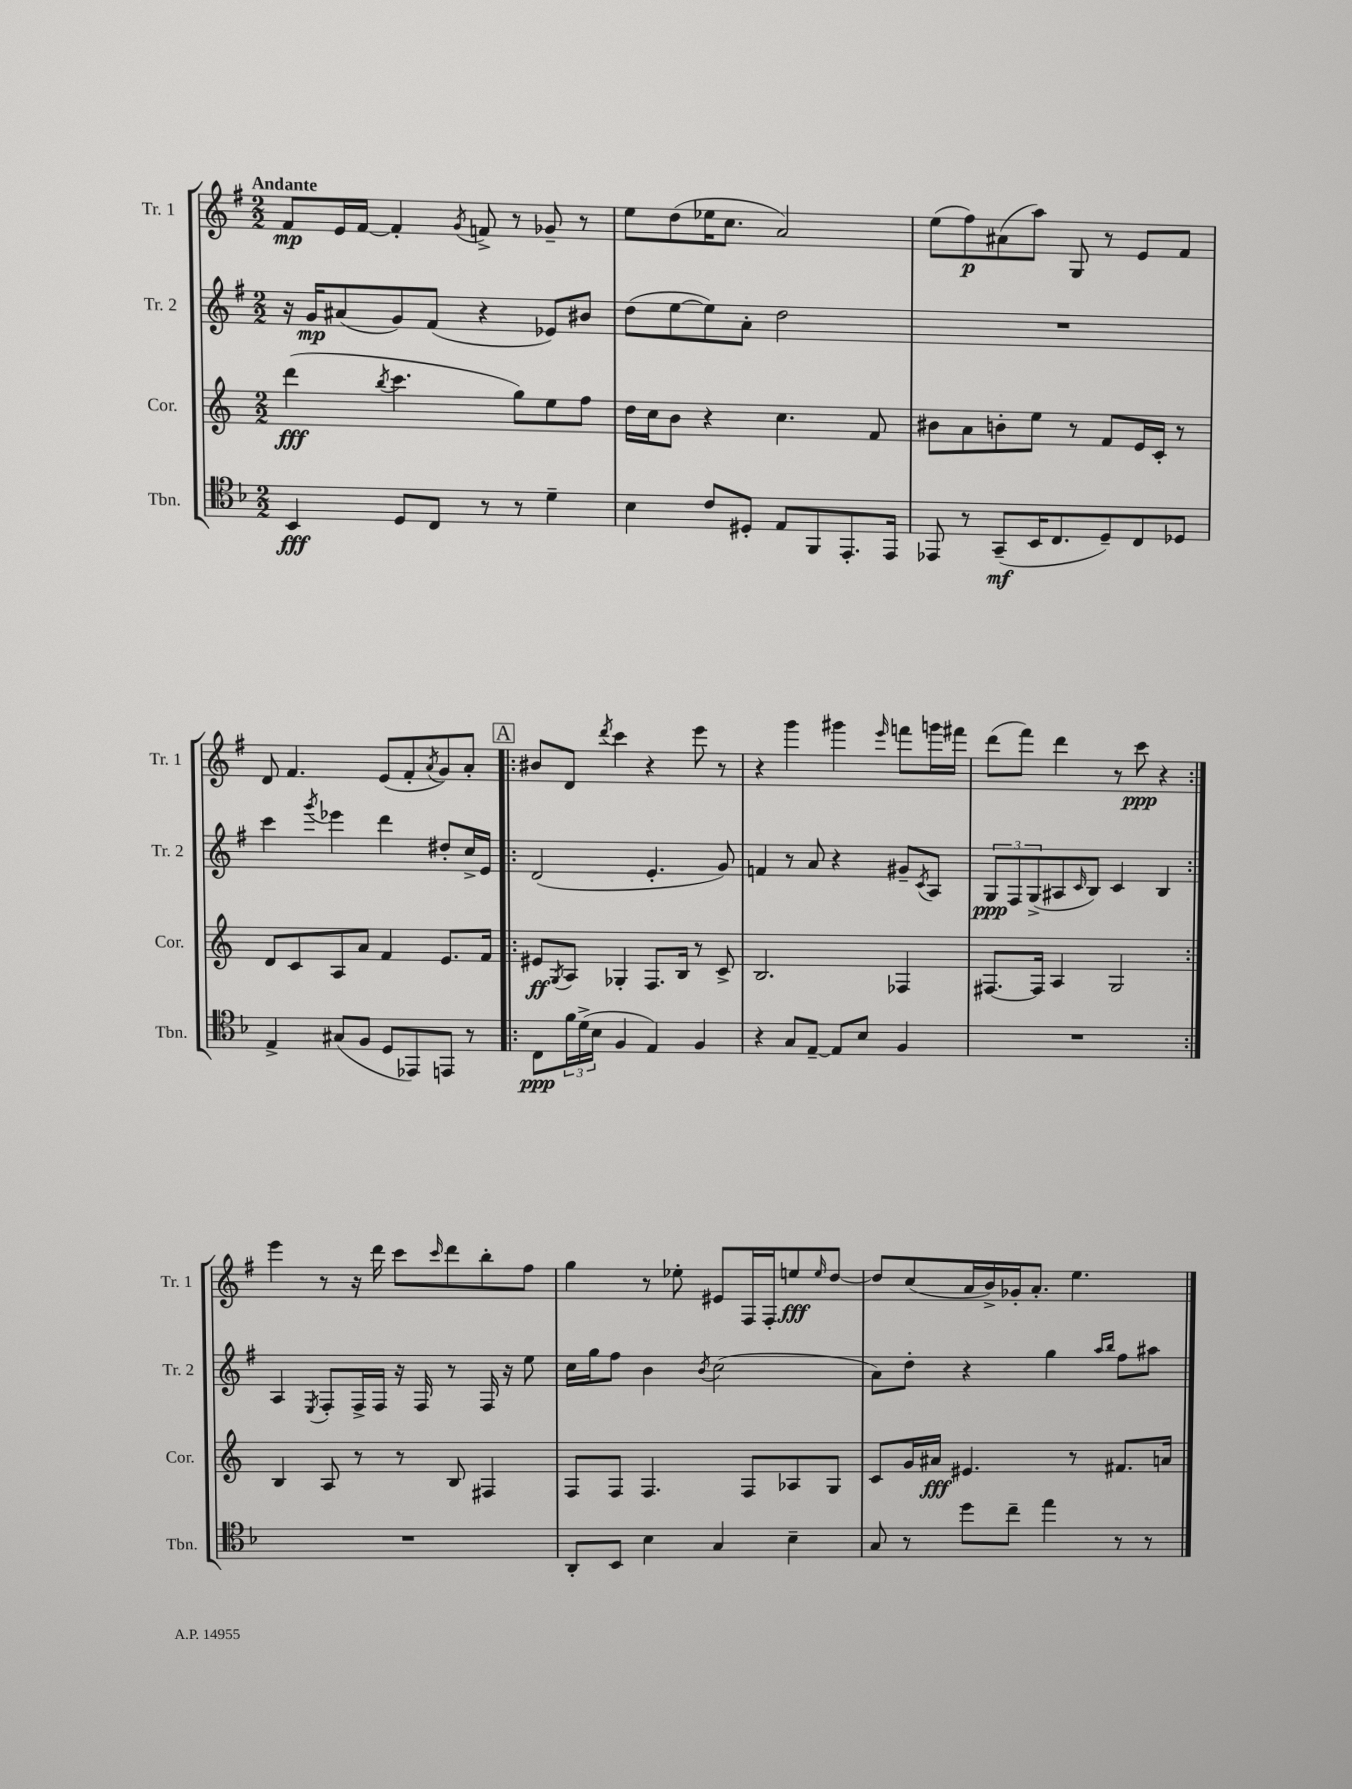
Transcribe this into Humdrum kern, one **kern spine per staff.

**kern	**dynam	**kern	**dynam	**kern	**dynam	**kern	**dynam
*part4	*part4	*part3	*part3	*part2	*part2	*part1	*part1
*staff4	*staff4	*staff3	*staff3	*staff2	*staff2	*staff1	*staff1
*I"Tbn.	*	*I"Cor.	*	*I"Tr. 2	*	*I"Tr. 1	*
*I'Tbn.	*	*I'Cor.	*	*I'Tr. 2	*	*I'Tr. 1	*
*clefC4	*	*clefG2	*	*clefG2	*	*clefG2	*
*k[b-]	*	*k[]	*	*k[f#]	*	*k[f#]	*
*M2/2	*	*M2/2	*	*M2/2	*	*M2/2	*
=1	=1	=1	=1	=1	=1	=1	=1
!	!	!	!	!	!	!LO:TX:a:B:t=Andante	!
4BB-/	fff	(4ddd\	fff	16r	.	8f#/L	mp
.	.	.	.	16g/KL	mp	.	.
.	.	.	.	(8a#X/	.	16e/L	.
.	.	.	.	.	.	[16f#/JJ	.
.	.	8qbb/	.	.	.	.	.
8D/L	.	4.ccc\	.	8g/)	.	4f#'/]	.
8C/J	.	.	.	(8f#/J	.	.	.
.	.	.	.	.	.	8qg/	.
8r	.	.	.	4r	.	8fn^/	.
8r	.	8gg\L)	.	.	.	8r	.
4d~\	.	8ee\	.	8e-X/L)	.	8g-X~/	.
.	.	8ff\J	.	8b#X/J	.	8r	.
=2	=2	=2	=2	=2	=2	=2	=2
4B-\	.	16dd\LL	.	(8dd\L	.	8ee\L	.
.	.	16cc\J	.	.	.	.	.
.	.	8b\J	.	[8ee\	.	(8dd\	.
8c/L	.	4r	.	8ee\])	.	16ee-X\K	.
.	.	.	.	.	.	8.cc\J	.
8D#X'/J	.	.	.	8a'\J	.	.	.
8E/L	.	4.cc\	.	2dd\	.	2a/)	.
8FF/	.	.	.	.	.	.	.
8.EE'/	.	.	.	.	.	.	.
.	.	8f/	.	.	.	.	.
16EE/Jk	.	.	.	.	.	.	.
=3	=3	=3	=3	=3	=3	=3	=3
8EE-X/	.	8b#X\L	.	1r	.	(8ee\L	.
8r	.	8a\	.	.	.	8ff#\)	p
(8GG~/L	mf	8bn'\	.	.	.	(8a#X\	.
16BB-/K	.	8ee\J	.	.	.	8aa\J)	.
8.C/	.	.	.	.	.	.	.
.	.	8r	.	.	.	8G/	.
8D~/)	.	8f/L	.	.	.	8r	.
8C/	.	16e/L	.	.	.	8e/L	.
.	.	16c'/JJ	.	.	.	.	.
8D-X/J	.	8r	.	.	.	8f#/J	.
!!LO:LB:g=z
=4	=4	=4	=4	=4	=4	=4	=4
4E^/	.	8d/L	.	4ccc\	.	8d/	.
.	.	8c/	.	.	.	4.f#/	.
.	.	.	.	8qggg/	.	.	.
(8G#X/L	.	8A/	.	4eee-X\	.	.	.
8F/J	.	8a/J	.	.	.	.	.
8D/L	.	4f/	.	4ddd\	.	(8e/L	.
8EE-X/)	.	.	.	.	.	8f#'/	.
.	.	.	.	.	.	8qa/	.
8EEn/J	.	8.e/L	.	8dd#X'/L	.	8g/)	.
8r	.	.	.	16cc^/L	.	8a'/J	.
.	.	16f/Jk	.	16e/JJ	.	.	.
!!LO:REH:place=s1:t=A
=5!|:	=5!|:	=5!|:	=5!|:	=5!|:	=5!|:	=5!|:	=5!|:
8C\L	ppp	8e#X/L	ff	(2d/	.	8b#X/L	.
.	.	8qG/	.	.	.	.	.
24f\L	.	8A/J	.	.	.	8d/J	.
(24d^\	.	.	.	.	.	.	.
24B-\JJ	.	.	.	.	.	.	.
.	.	.	.	.	.	8qddd/	.
4F/	.	4G-X'/	.	.	.	4ccc\	.
4E/)	.	8.F/L	.	4.e'/	.	4r	.
.	.	16B/Jk	.	.	.	.	.
4F/	.	8r	.	.	.	8eee\	.
.	.	8c^/	.	8g/)	.	8r	.
=6	=6	=6	=6	=6	=6	=6	=6
4r	.	2.B/	.	4fn/	.	4r	.
8G/L	.	.	.	8r	.	4ggg\	.
[8E~/J	.	.	.	8a/	.	.	.
8E/L]	.	.	.	4r	.	4ggg#X\	.
8B-/J	.	.	.	.	.	.	.
.	.	.	.	.	.	16qqeee/	.
4F/	.	4F-X/	.	8g#X~/L	.	8fffn\L	.
.	.	.	.	8qc/	.	.	.
.	.	.	.	8A/J	.	16gggn\L	.
.	.	.	.	.	.	16fff#X\JJ	.
=7	=7	=7	=7	=7	=7	=7	=7
1r	.	[8.F#X/L	.	12G/L	ppp	(8ddd\L	.
.	.	.	.	12F#/	.	.	.
.	.	.	.	.	.	8fff#\J)	.
.	.	.	.	(12G^/	.	.	.
.	.	16F#/Jk]	.	.	.	.	.
.	.	4A/	.	8A#X/	.	4ddd\	.
.	.	.	.	16qqc/	.	.	.
.	.	.	.	8B/J)	.	.	.
.	.	2G/	.	4c/	.	8r	.
.	.	.	.	.	.	8ccc\	ppp
.	.	.	.	4B/	.	4r	.
!!LO:LB:g=z
=8:|!	=8:|!	=8:|!	=8:|!	=8:|!	=8:|!	=8:|!	=8:|!
1r	.	4B/	.	4A/	.	4eee\	.
.	.	.	.	8qE/	.	.	.
.	.	8A/	.	8F#'/L	.	8r	.
.	.	8r	.	16F#^/L	.	16r	.
.	.	.	.	16F#/JJ	.	16ddd\	.
.	.	8r	.	16r	.	8ccc\L	.
.	.	.	.	16F#/	.	.	.
.	.	.	.	.	.	16qqccc/	.
.	.	8B/	.	8r	.	8ddd\	.
.	.	4F#X/	.	16F#/	.	8bb'\	.
.	.	.	.	16r	.	.	.
.	.	.	.	8ee\	.	8ff#\J	.
=9	=9	=9	=9	=9	=9	=9	=9
8AA'/L	.	8F/L	.	16cc\LL	.	4gg\	.
.	.	.	.	16gg\J	.	.	.
8BB-/J	.	8F/J	.	8ff#\J	.	.	.
4B-\	.	4.F/	.	4b\	.	8r	.
.	.	.	.	.	.	8ee-X'\	.
.	.	.	.	8qb/	.	.	.
4G/	.	.	.	(2cc\	.	8e#X/L	.
.	.	8F/L	.	.	.	16F#/L	.
.	.	.	.	.	.	16F#'/J	.
4B-~\	.	8A-X/	.	.	.	8een/	fff
.	.	.	.	.	.	16qqee/	.
.	.	8G/J	.	.	.	[8dd/J	.
=10	=10	=10	=10	=10	=10	=10	=10
8G/	.	8c/L	.	8a\L)	.	8dd/L]	.
8r	.	16g/L	.	8dd'\J	.	(8cc/	.
.	.	16a#X/JJ	fff	.	.	.	.
8dd\L	.	4.e#X/	.	4r	.	16a/L	.
.	.	.	.	.	.	16b^/)	.
8cc~\J	.	.	.	.	.	16g-X'/J	.
.	.	.	.	.	.	8.a'/J	.
4ee\	.	.	.	4gg\	.	.	.
.	.	8r	.	.	.	4.ee\	.
.	.	.	.	16qqaa/LL	.	.	.
.	.	.	.	16qqbb/JJ	.	.	.
8r	.	8.f#X/L	.	8ff#\L	.	.	.
8r	.	.	.	8aa#X\J	.	.	.
.	.	16an/Jk	.	.	.	.	.
==	==	==	==	==	==	==	==
*-	*-	*-	*-	*-	*-	*-	*-
